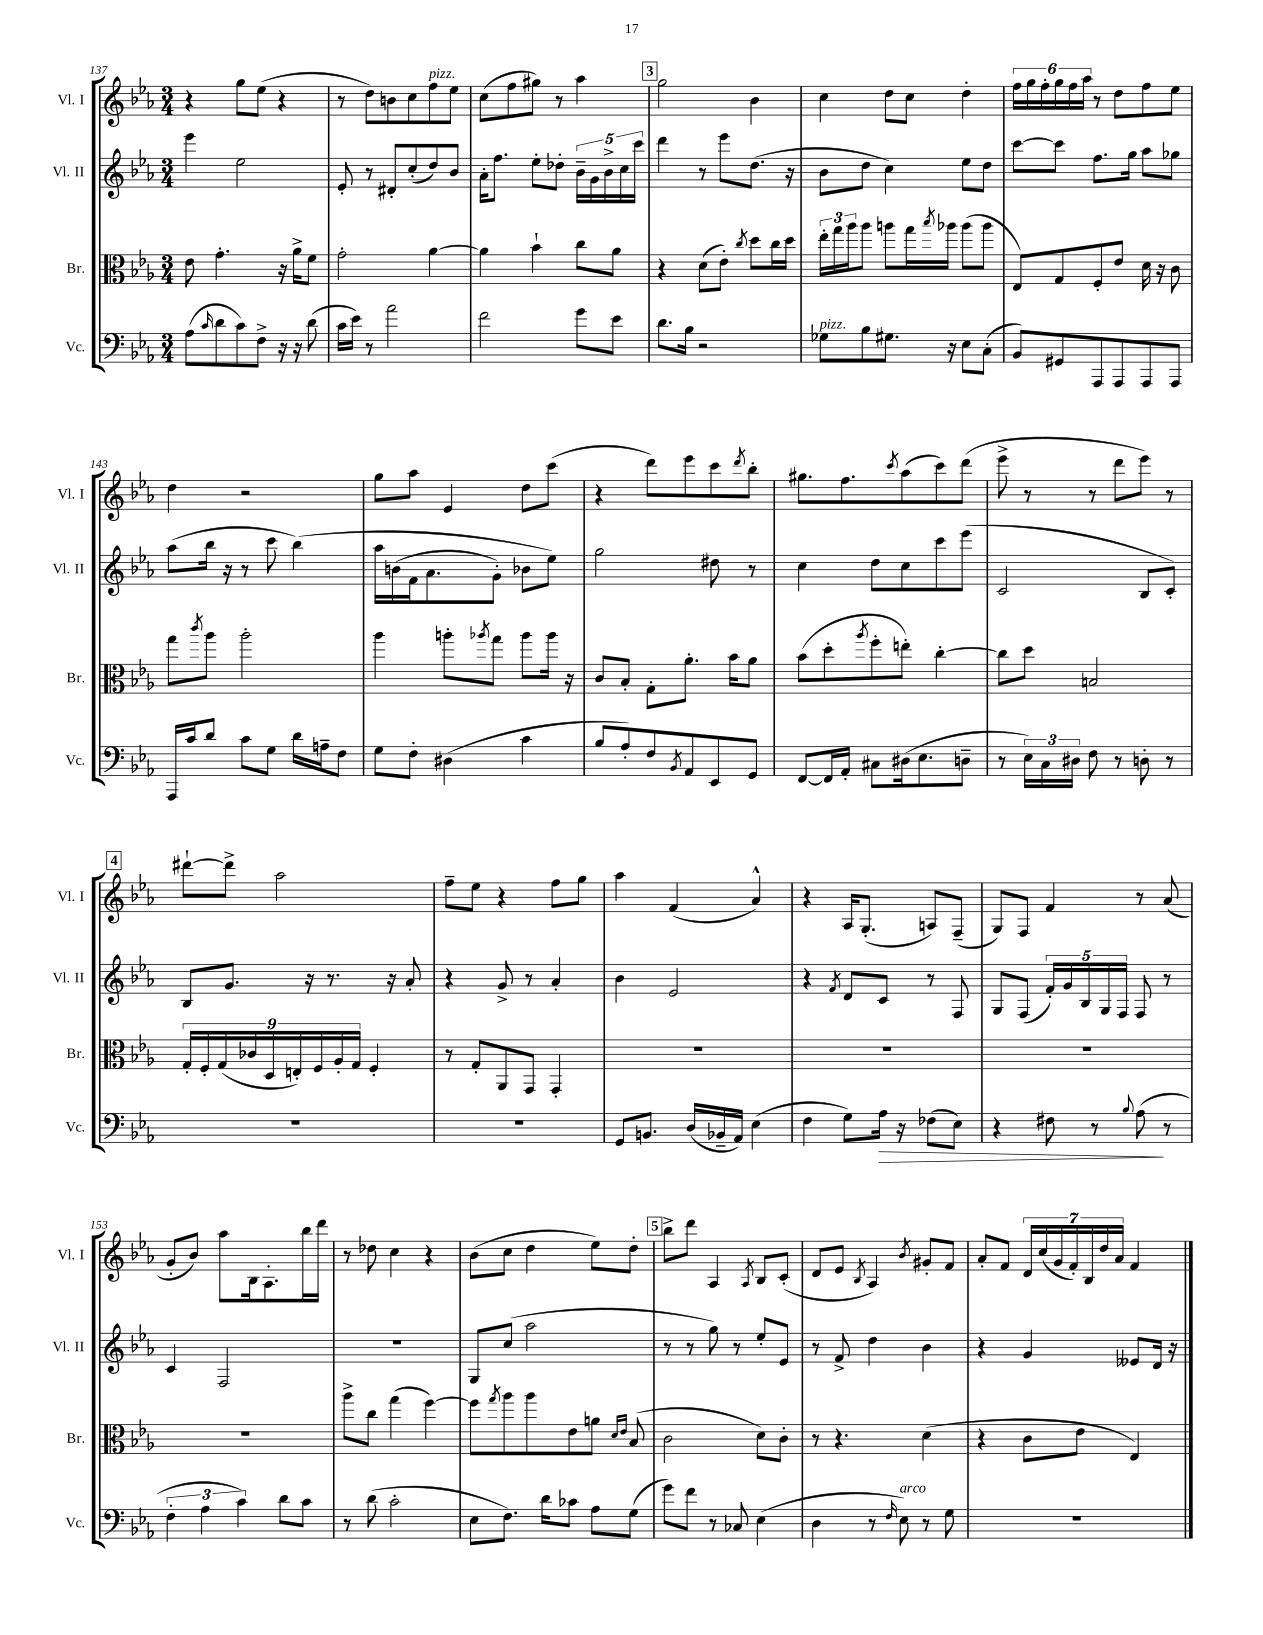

**kern	**dynam	**kern	**kern	**kern
*part4	*part4	*part3	*part2	*part1
*staff4	*staff4	*staff3	*staff2	*staff1
*I"Vc.	*	*I"Br.	*I"Vl. II	*I"Vl. I
*I'Vc.	*	*I'Br.	*I'Vl. II	*I'Vl. I
*clefF4	*	*clefC3	*clefG2	*clefG2
*k[b-e-a-]	*	*k[b-e-a-]	*k[b-e-a-]	*k[b-e-a-]
*M3/4	*	*M3/4	*M3/4	*M3/4
=137	=137	=137	=137	=137
(8A-\L	.	8e-\	4eee-\	4r
16qqc/	.	.	.	.
8d\	.	4.g'\	.	.
8c\)	.	.	2ee-\	8gg\L
8F^\J	.	.	.	(8ee-\J
16r	.	16r	.	4r
16r	.	16a-^\KL	.	.
(8d\	.	8f\J	.	.
=138	=138	=138	=138	=138
16c\LL	.	2g'\	8e-'/	8r
16e-\JJ)	.	.	.	.
8r	.	.	8r	8dd\L)
2a-\	.	.	8d#X'/L	8bn\
.	.	.	(8cc'/	8cc\
!	!	!	!	!LO:TX:a:i:t=pizz.
.	.	[4a-\	8dd/)	8ff\
.	.	.	8b-/J	8ee-\J
=139	=139	=139	=139	=139
2f\	.	4a-\]	16a-'\KL	(8cc\L
.	.	.	8.ff\J	.
.	.	.	.	8ff\
.	.	4b-`\	8ee-'\L	8gg#X\J)
.	.	.	8dd-X'\J	8r
8g\L	.	8cc\L	20b-~\LL	4aa-\
.	.	.	20g\	.
.	.	.	20b-^\	.
8e-\J	.	8a-\J	.	.
.	.	.	20cc\	.
.	.	.	20ccc\JJ	.
!!LO:REH:place=s1:t=3
=140	=140	=140	=140	=140
8.d\L	.	4r	4ddd\	2gg\
16B-\Jk	.	.	.	.
2r	.	(8d\L	8r	.
.	.	8e-'\J)	8eee-\L	.
.	.	8qcc/	.	.
.	.	8dd\L	(8.dd\J	4b-\
.	.	16cc\L	.	.
.	.	16dd\JJ	16r	.
=141	=141	=141	=141	=141
!LO:TX:a:i:t=pizz.	!	!	!	!
8G-X\L	.	24ee-'\LL	8b-\L	4cc\
.	.	24gg\	.	.
.	.	24aa-\J	.	.
8B-\	.	8aa-\J	8dd\J	.
8.G#X\J	.	8aan\L	4cc\)	8dd\L
.	.	16gg\L	.	8cc\J
.	.	8qbb-/	.	.
16r	.	16aa-X\JJ	.	.
8E-\L	.	(8aa-\L	8ee-\L	4dd'\
(8C'\J	.	8aa-\J	8dd\J	.
=142	=142	=142	=142	=142
8BB-/L)	.	8E-/L)	[8ccc\L	24ff\LL
.	.	.	.	24gg\
.	.	.	.	24ff'\
8GG#X/	.	8G/	8ccc\J]	24gg\
.	.	.	.	24ff\
.	.	.	.	24aa-\JJ
8AAA-/	.	8F'/	8.ff\L	8r
8AAA-/	.	8e-/J	.	8dd\L
.	.	.	16gg\Jk	.
8AAA-/	.	16d\	8aa-\L	8ff\
.	.	16r	.	.
8AAA-/J	.	8c\	8gg-X\J	8ee-\J
!!LO:LB:g=z
=143	=143	=143	=143	=143
16AAA-/LL	.	8gg\L	(8aa-\L	4dd\
16c/J	.	.	.	.
.	.	8qccc/	.	.
8d/J	.	8aa-\J	16bb-\Jk	.
.	.	.	16r	.
8c\L	.	2aa-'\	8r	2r
8G\J	.	.	8ccc\	.
16d\LL	.	.	(4bb-\)	.
16An~\J	.	.	.	.
8F\J	.	.	.	.
=144	=144	=144	=144	=144
8G\L	.	4aa-\	16aa-\LL	8gg\L
.	.	.	(16bn\	.
8F'\J	.	.	16f\J	8aa-\J
.	.	.	8.a-\	.
(4D#X\	.	8aan'\L	.	4e-/
.	.	8qaa-X/	.	.
.	.	8gg\J	8g'\J)	.
4c\	.	8aa-\L	8b-X\L	8dd\L
.	.	16aa-\Jk	8ee-\J)	(8ccc\J
.	.	16r	.	.
=145	=145	=145	=145	=145
8B-/L	.	8c/L	2gg\	4r
8A-'/)	.	8B-'/J	.	.
8F/	.	8G'\L	.	8ddd\L)
8qBB-/	.	.	.	.
8AA-/	.	8.a-'\J	.	8eee-\
8EE-/	.	.	8dd#X\	8ccc\
.	.	16b-\KL	.	.
.	.	.	.	8qddd/
8GG/J	.	8a-\J	8r	8bb-'\J
=146	=146	=146	=146	=146
[8FF/L	.	(8b-\L	4cc\	8.gg#X\L
16FF/L]	.	8dd'\	.	.
16AA-'/JJ	.	.	.	8.ff\
.	.	8qaa-/	.	.
8C#X\L	.	8ff'\	8dd\L	.
.	.	.	.	8qccc/
(16D#X\k	.	8een'\J)	8cc\	(8aa-\
8.E-\	.	.	.	.
.	.	[4cc'\	8ccc\	8ccc\)
8Dn~\J	.	.	(8eee-\J	(8ddd\J
=147	=147	=147	=147	=147
8r	.	8cc\L]	2c/	8eee-^\
24E-\LL)	.	8dd\J	.	8r
24C\	.	.	.	.
24D#X\JJ	.	.	.	.
8F\	.	2Bn/	.	8r
8r	.	.	.	8ddd\L
8Dn'\	.	.	8B-/L	8eee-\J)
8r	.	.	8c'/J)	8r
!!LO:LB:g=z
!!LO:REH:place=s1:t=4
=148	=148	=148	=148	=148
2.r	.	18G'/LL	8B-/L	[8ddd#X`\L
.	.	18F'/	.	.
.	.	(18G/	.	.
.	.	.	8.g/J	8ddd#^\J]
.	.	18c-X/	.	.
.	.	18D/	.	.
.	.	.	.	2aa-\
.	.	18En'/)	.	.
.	.	.	16r	.
.	.	18F/	.	.
.	.	.	8.r	.
.	.	18A-'/	.	.
.	.	18G/JJ	.	.
.	.	4F'/	.	.
.	.	.	16r	.
.	.	.	8a-'/	.
=149	=149	=149	=149	=149
2.r	.	8r	4r	8ff~\L
.	.	8G'/L	.	8ee-\J
.	.	8AA-/	8g^/	4r
.	.	8GG/J	8r	.
.	.	4GG'/	4a-'/	8ff\L
.	.	.	.	8gg\J
=150	=150	=150	=150	=150
8GG/L	.	2.r	4b-\	4aa-\
8.BBn/J	.	.	.	.
.	.	.	2e-/	(4f/
(16D/LL	.	.	.	.
16BB-X~/	.	.	.	.
16AA-/JJ)	.	.	.	.
(4E-\	.	.	.	4a-^^/)
=151	=151	=151	=151	=151
4F\	.	2.r	4r	4r
.	.	.	8qf/	.
8G\L)	.	.	8d/L	16A-/KL
.	.	.	.	(8.G'/J
!	!LO:HP:b	!	!	!
16A-\Jk	>	.	8c/J	.
16r	.	.	.	.
(8F-X\L	.	.	8r	8An/L)
8E-\J)	.	.	8F/	(8F~/J
=152	=152	=152	=152	=152
4r	.	2.r	8G/L	8G/L)
.	.	.	(8F/J	8F/J
8F#X\	.	.	20f'/LL)	4f/
.	.	.	20g/	.
.	.	.	20B-/	.
8r	.	.	.	.
.	.	.	20G/	.
.	.	.	20F/JJ	.
8qqB-/	.	.	.	.
(8A-\	.	.	8F/	8r
8r	]	.	8r	(8a-/
!!LO:LB:g=z
=153	=153	=153	=153	=153
6F'\	.	2.r	4c/	8g'/L
.	.	.	.	8b-/J)
6A-\	.	.	.	.
.	.	.	2F/	8aa-\L
6c\)	.	.	.	.
.	.	.	.	16B-\k
.	.	.	.	8.A-'\
8d\L	.	.	.	.
8c\J	.	.	.	16bb-\L
.	.	.	.	16ddd\JJ
=154	=154	=154	=154	=154
8r	.	8aa-^\L	2.r	8r
(8d\	.	8cc\J	.	8dd-X\
2c'\	.	(4gg\	.	4cc\
.	.	[4ff\)	.	4r
=155	=155	=155	=155	=155
8E-\L	.	8ff\L]	8G/L	(8b-\L
.	.	8qgg/	.	.
8.F\J)	.	8aa-\	(8cc/J	8cc\J
.	.	8aa-\	2aa-\	4dd\
16d\KL	.	.	.	.
8c-X\J	.	8e-\	.	.
8A-\L	.	8an\J	.	8ee-\L)
.	.	16qqd/LL	.	.
.	.	16qqe-/JJ	.	.
(8G\J	.	(8B-/	.	8dd'\J
!!LO:REH:place=s1:t=5
=156	=156	=156	=156	=156
8g\L)	.	2c\	8r	8bb-^\L
8f\J	.	.	8r	8ddd\J
8r	.	.	8gg\)	4A-/
8C-X/	.	.	8r	.
.	.	.	.	8qA-/
(4E-\	.	8d\L)	8ee-'/L	8B-/L
.	.	8c'\J	8e-/J	(8c'/J
=157	=157	=157	=157	=157
4D\	.	8r	8r	8d/L
.	.	4.r	8f^/	8e-/J
.	.	.	.	8qB-/
8r	.	.	4dd\	4A-/)
16qqF/	.	.	.	.
!LO:TX:a:i:t=arco	!	!	!	!
8E-\)	.	.	.	.
.	.	.	.	8qb-/
8r	.	(4d\	4b-\	8g#X'/L
8G\	.	.	.	8f/J
=158	=158	=158	=158	=158
2.r	.	4r	4r	8a-'/L
.	.	.	.	8f/J
.	.	8c\L	4g/	28d/LL
.	.	.	.	(28cc/
.	.	.	.	28g/
.	.	.	.	28f'/)
.	.	8e-\J	.	.
.	.	.	.	28B-/
.	.	.	.	28dd/
.	.	.	.	28a-/JJ
.	.	4E-/)	8e--X/L	4f/
.	.	.	16d/Jk	.
.	.	.	16r	.
==	==	==	==	==
*-	*-	*-	*-	*-
